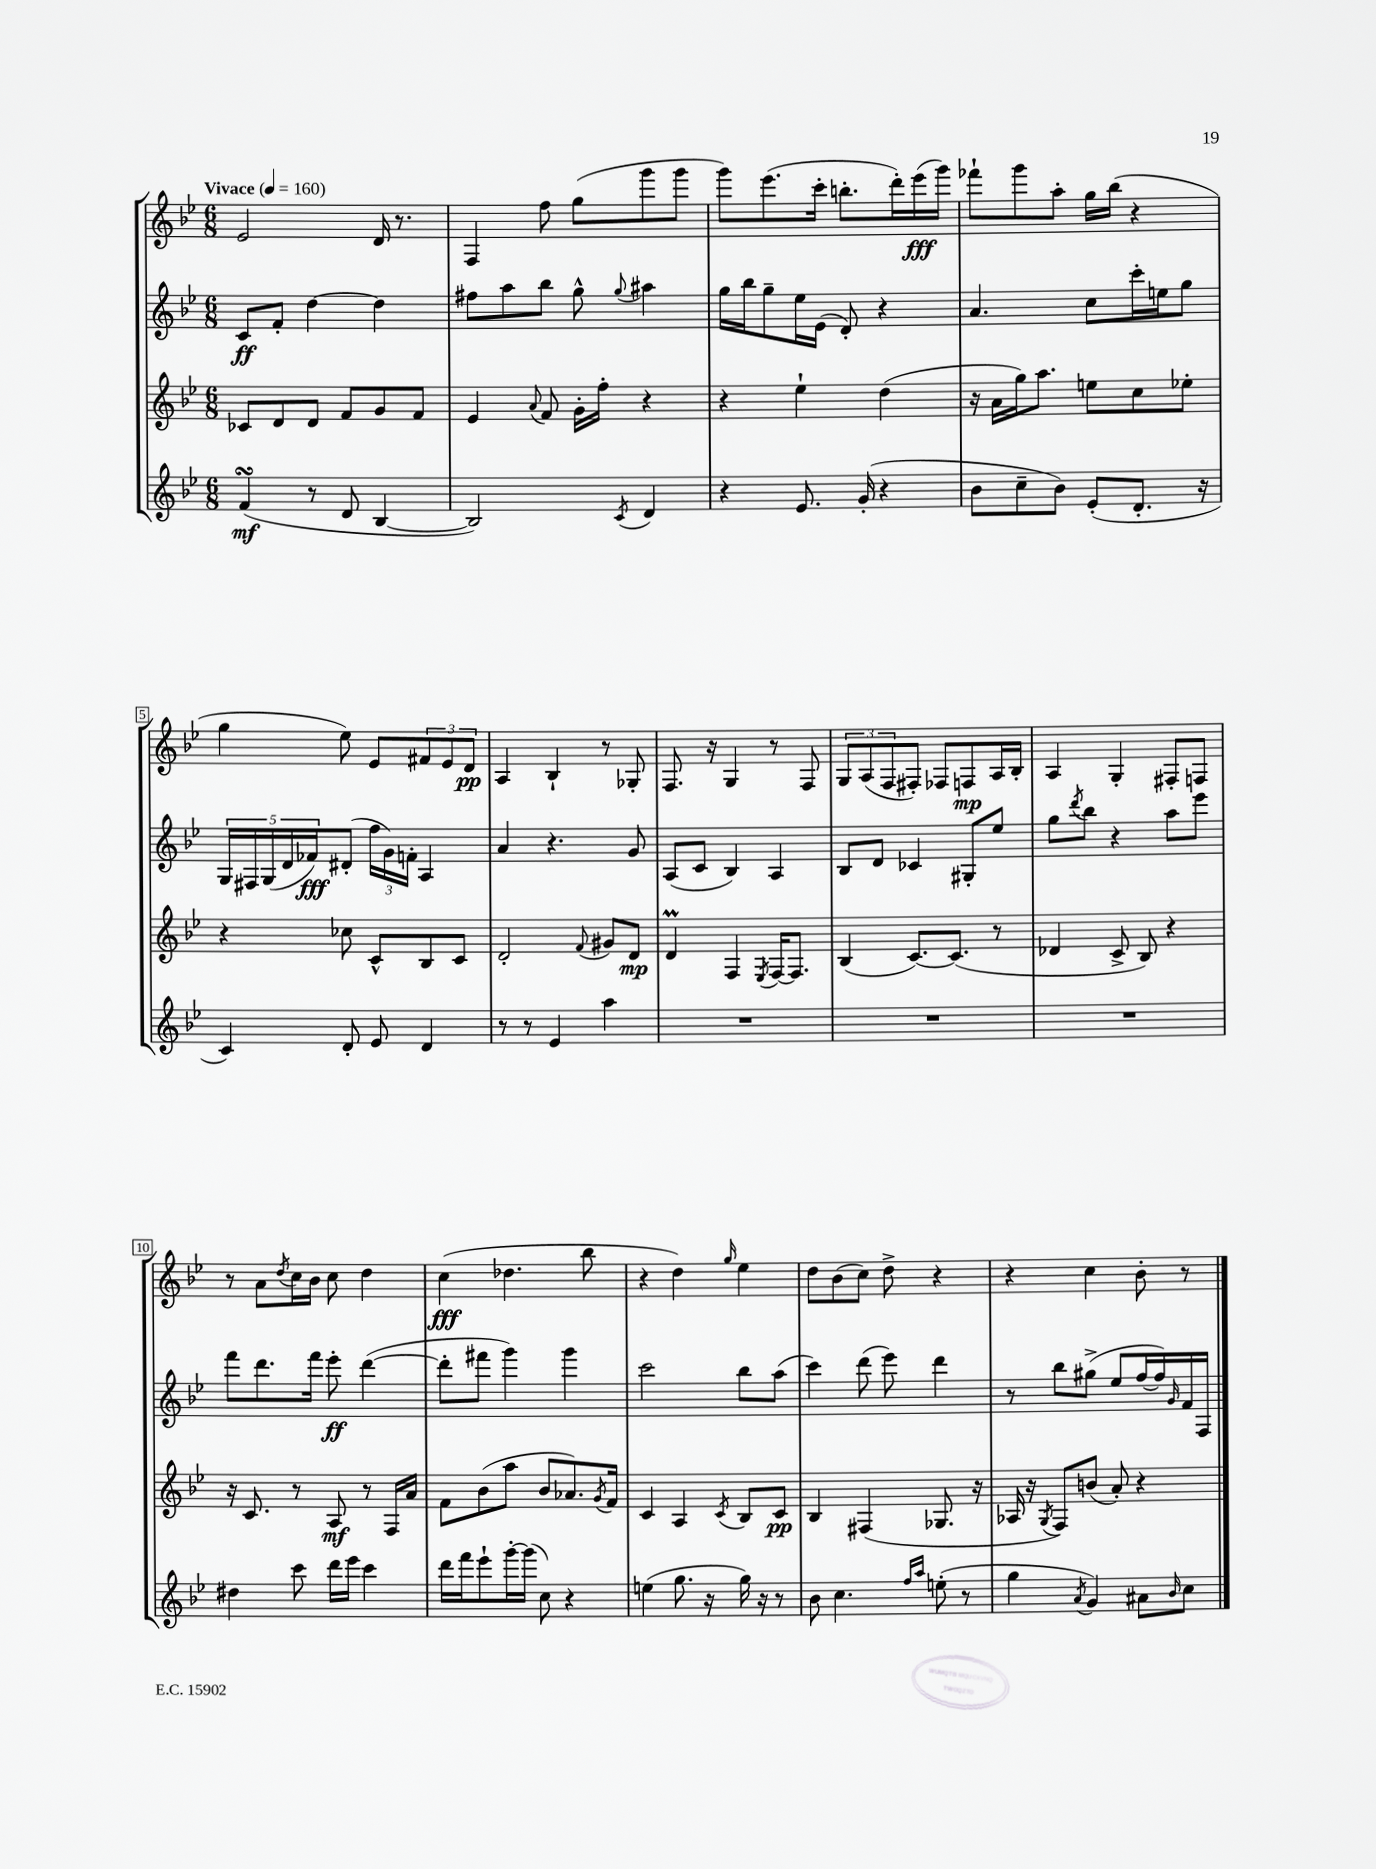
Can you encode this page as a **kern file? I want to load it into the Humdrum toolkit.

**kern	**dynam	**kern	**dynam	**kern	**dynam	**kern	**dynam
*part4	*part4	*part3	*part3	*part2	*part2	*part1	*part1
*staff4	*staff4	*staff3	*staff3	*staff2	*staff2	*staff1	*staff1
*clefG2	*	*clefG2	*	*clefG2	*	*clefG2	*
*k[b-e-]	*	*k[b-e-]	*	*k[b-e-]	*	*k[b-e-]	*
*M6/8	*	*M6/8	*	*M6/8	*	*M6/8	*
*MM160	*	*MM160	*	*MM160	*	*MM160	*
=1	=1	=1	=1	=1	=1	=1	=1
!	!	!	!	!	!	!LO:TX:a:B:t=Vivace	!
(4fsSSS/	mf	8c-X/L	.	8c/L	ff	2e-/	.
.	.	8d/	.	8f'/J	.	.	.
8r	.	8d/J	.	[4dd\	.	.	.
8d/	.	8f/L	.	.	.	.	.
[4B-/	.	8g/	.	4dd\]	.	16d/	.
.	.	.	.	.	.	8.r	.
.	.	8f/J	.	.	.	.	.
=2	=2	=2	=2	=2	=2	=2	=2
2B-/])	.	4e-/	.	8ff#X\L	.	4F/	.
.	.	.	.	8aa\	.	.	.
.	.	8qqa/	.	.	.	.	.
.	.	8f/	.	8bb-\J	.	8ff\	.
.	.	16g'\LL	.	8gg^^\	.	(8gg\L	.
.	.	16ff'\JJ	.	.	.	.	.
8qc/	.	.	.	8qqgg/	.	.	.
4d/	.	4r	.	4aa#X\	.	8ggg\	.
.	.	.	.	.	.	8ggg\J	.
=3	=3	=3	=3	=3	=3	=3	=3
4r	.	4r	.	16gg\LL	.	8ggg\L)	.
.	.	.	.	16bb-\J	.	.	.
.	.	.	.	8gg~\	.	(8.eee-\	.
8.e-/	.	4ee-`\	.	16ee-\L	.	.	.
.	.	.	.	(16e-\JJ	.	16ccc'\Jk	.
.	.	.	.	8d'/)	.	8.bbn'\L	.
(16g'/	.	.	.	.	.	.	.
4r	.	(4dd\	.	4r	.	.	.
.	.	.	.	.	.	16ddd'\L)	.
.	.	.	.	.	.	(16eee-\	fff
.	.	.	.	.	.	16ggg\JJ)	.
=4	=4	=4	=4	=4	=4	=4	=4
8b-\L	.	16r	.	4.a/	.	8fff-X`\L	.
.	.	16a\LL	.	.	.	.	.
8cc~\	.	16gg\J)	.	.	.	8ggg\	.
.	.	8.aa\J	.	.	.	.	.
8b-\J)	.	.	.	.	.	8aa'\J	.
(8e-'/L	.	8een\L	.	8cc\L	.	16gg\LL	.
.	.	.	.	.	.	(16bb-\JJ	.
8.d'/J	.	8cc\	.	16ccc'\L	.	4r	.
.	.	.	.	16een\J	.	.	.
.	.	8ee-X'\J	.	8gg\J	.	.	.
16r	.	.	.	.	.	.	.
!!LO:LB:g=z
=5	=5	=5	=5	=5	=5	=5	=5
4c/)	.	4r	.	20G/LL	.	4gg\	.
.	.	.	.	20F#X/	.	.	.
.	.	.	.	(20G/	.	.	.
.	.	.	.	20d/	.	.	.
.	.	.	.	20f-X/J)	fff	.	.
8d'/	.	8cc-X\	.	(8d#X'/J	.	8ee-\)	.
8e-/	.	8c^^/L	.	24ff\LL	.	8e-/L	.
.	.	.	.	24g\)	.	.	.
.	.	.	.	24fn'\JJ	.	.	.
4d/	.	8B-/	.	4A/	.	12f#X/	.
.	.	.	.	.	.	12e-/	.
.	.	8c/J	.	.	.	.	.
.	.	.	.	.	.	12d/J	pp
=6	=6	=6	=6	=6	=6	=6	=6
8r	.	2d'/	.	4a/	.	4A/	.
8r	.	.	.	.	.	.	.
4e-/	.	.	.	4.r	.	4B-`/	.
.	.	8qqf/	.	.	.	.	.
4aa\	.	8g#X/L	.	.	.	8r	.
.	.	8d/J	mp	8g/	.	8G-X'/	.
=7	=7	=7	=7	=7	=7	=7	=7
2.r	.	4dm/	.	(8A/L	.	8.F/	.
.	.	.	.	8c/J	.	.	.
.	.	.	.	.	.	16r	.
.	.	4F/	.	4B-/)	.	4G/	.
.	.	8qE-/	.	.	.	.	.
.	.	[16F/KL	.	4A/	.	8r	.
.	.	8.F/J]	.	.	.	.	.
.	.	.	.	.	.	8F/	.
=8	=8	=8	=8	=8	=8	=8	=8
2.r	.	(4B-/	.	8B-/L	.	12G/L	.
.	.	.	.	.	.	(12A/	.
.	.	.	.	8d/J	.	.	.
.	.	.	.	.	.	12F/	.
.	.	[8.c/L)	.	4c-X/	.	8F#X'/J)	.
.	.	.	.	.	.	8F-X/L	.
.	.	(8.c/J]	.	.	.	.	.
.	.	.	.	8G#X'/L	.	8Fn/	mp
.	.	8r	.	8ee-/J	.	16A/L	.
.	.	.	.	.	.	16B-'/JJ	.
=9	=9	=9	=9	=9	=9	=9	=9
2.r	.	4d-X/	.	8gg\L	.	4A/	.
.	.	.	.	8qddd/	.	.	.
.	.	.	.	8bb-\J	.	.	.
.	.	8c^/	.	4r	.	4G'/	.
.	.	8B-/)	.	.	.	.	.
.	.	4r	.	8aa\L	.	8F#X'/L	.
.	.	.	.	8eee-\J	.	8Fn/J	.
!!LO:LB:g=z
=10	=10	=10	=10	=10	=10	=10	=10
4dd#X\	.	16r	.	8fff\L	.	8r	.
.	.	8.c/	.	.	.	.	.
.	.	.	.	8.ddd\	.	8a\L	.
.	.	.	.	.	.	8qdd/	.
8ccc\	.	8r	.	.	.	16cc\L	.
.	.	.	.	16fff\Jk	.	16b-\JJ	.
16ddd\LL	.	8A/	mf	8eee-'\	ff	8cc\	.
16eee-\JJ	.	.	.	.	.	.	.
4ccc\	.	8r	.	([4ddd\	.	4dd\	.
.	.	16F/LL	.	.	.	.	.
.	.	16a/JJ	.	.	.	.	.
=11	=11	=11	=11	=11	=11	=11	=11
16ddd\LL	.	8f\L	.	8ddd'\L]	.	(4cc\	fff
16fff\J	.	.	.	.	.	.	.
8eee-`\	.	(8b-\	.	8fff#X\J	.	.	.
[16ggg'\L	.	8aa\J	.	4ggg\)	.	4.dd-X\	.
(16ggg\JJ]	.	.	.	.	.	.	.
8cc\)	.	8b-/L	.	.	.	.	.
4r	.	8.a-X/)	.	4ggg\	.	.	.
.	.	.	.	.	.	8bb-\	.
.	.	8qg/	.	.	.	.	.
.	.	16f/Jk	.	.	.	.	.
=12	=12	=12	=12	=12	=12	=12	=12
(4een\	.	4c/	.	2ccc\	.	4r	.
8.gg\	.	4A/	.	.	.	4dd\)	.
16r	.	.	.	.	.	.	.
.	.	8qc/	.	.	.	16qqgg/	.
16gg\)	.	8B-/L	.	8bb-\L	.	4ee-\	.
16r	.	.	.	.	.	.	.
8r	.	8c/J	pp	(8aa\J	.	.	.
=13	=13	=13	=13	=13	=13	=13	=13
8b-\	.	4B-/	.	4ccc\)	.	8dd\L	.
4.cc\	.	.	.	.	.	(8b-\	.
.	.	(4F#X/	.	(8ddd\	.	8cc\J)	.
.	.	.	.	8eee-\)	.	8dd^\	.
16qqff/LL	.	.	.	.	.	.	.
16qqaa/JJ	.	.	.	.	.	.	.
(8een'\	.	8.G-X/	.	4ddd\	.	4r	.
8r	.	.	.	.	.	.	.
.	.	16r	.	.	.	.	.
=14	=14	=14	=14	=14	=14	=14	=14
4gg\	.	16A-X/	.	8r	.	4r	.
.	.	16r	.	.	.	.	.
.	.	8qG/	.	.	.	.	.
.	.	8F/L)	.	8bb-\L	.	.	.
8qa/	.	.	.	.	.	.	.
4g/)	.	(8bn/J	.	(8gg#X^\J	.	4cc\	.
.	.	8a'/)	.	8ee-/L	.	.	.
8a#X\L	.	4r	.	[16ff/L	.	8b-'\	.
.	.	.	.	16ff/])	.	.	.
16qqb-/	.	.	.	16qqg/	.	.	.
8cc\J	.	.	.	16f/	.	8r	.
.	.	.	.	16F/JJ	.	.	.
==	==	==	==	==	==	==	==
*-	*-	*-	*-	*-	*-	*-	*-
